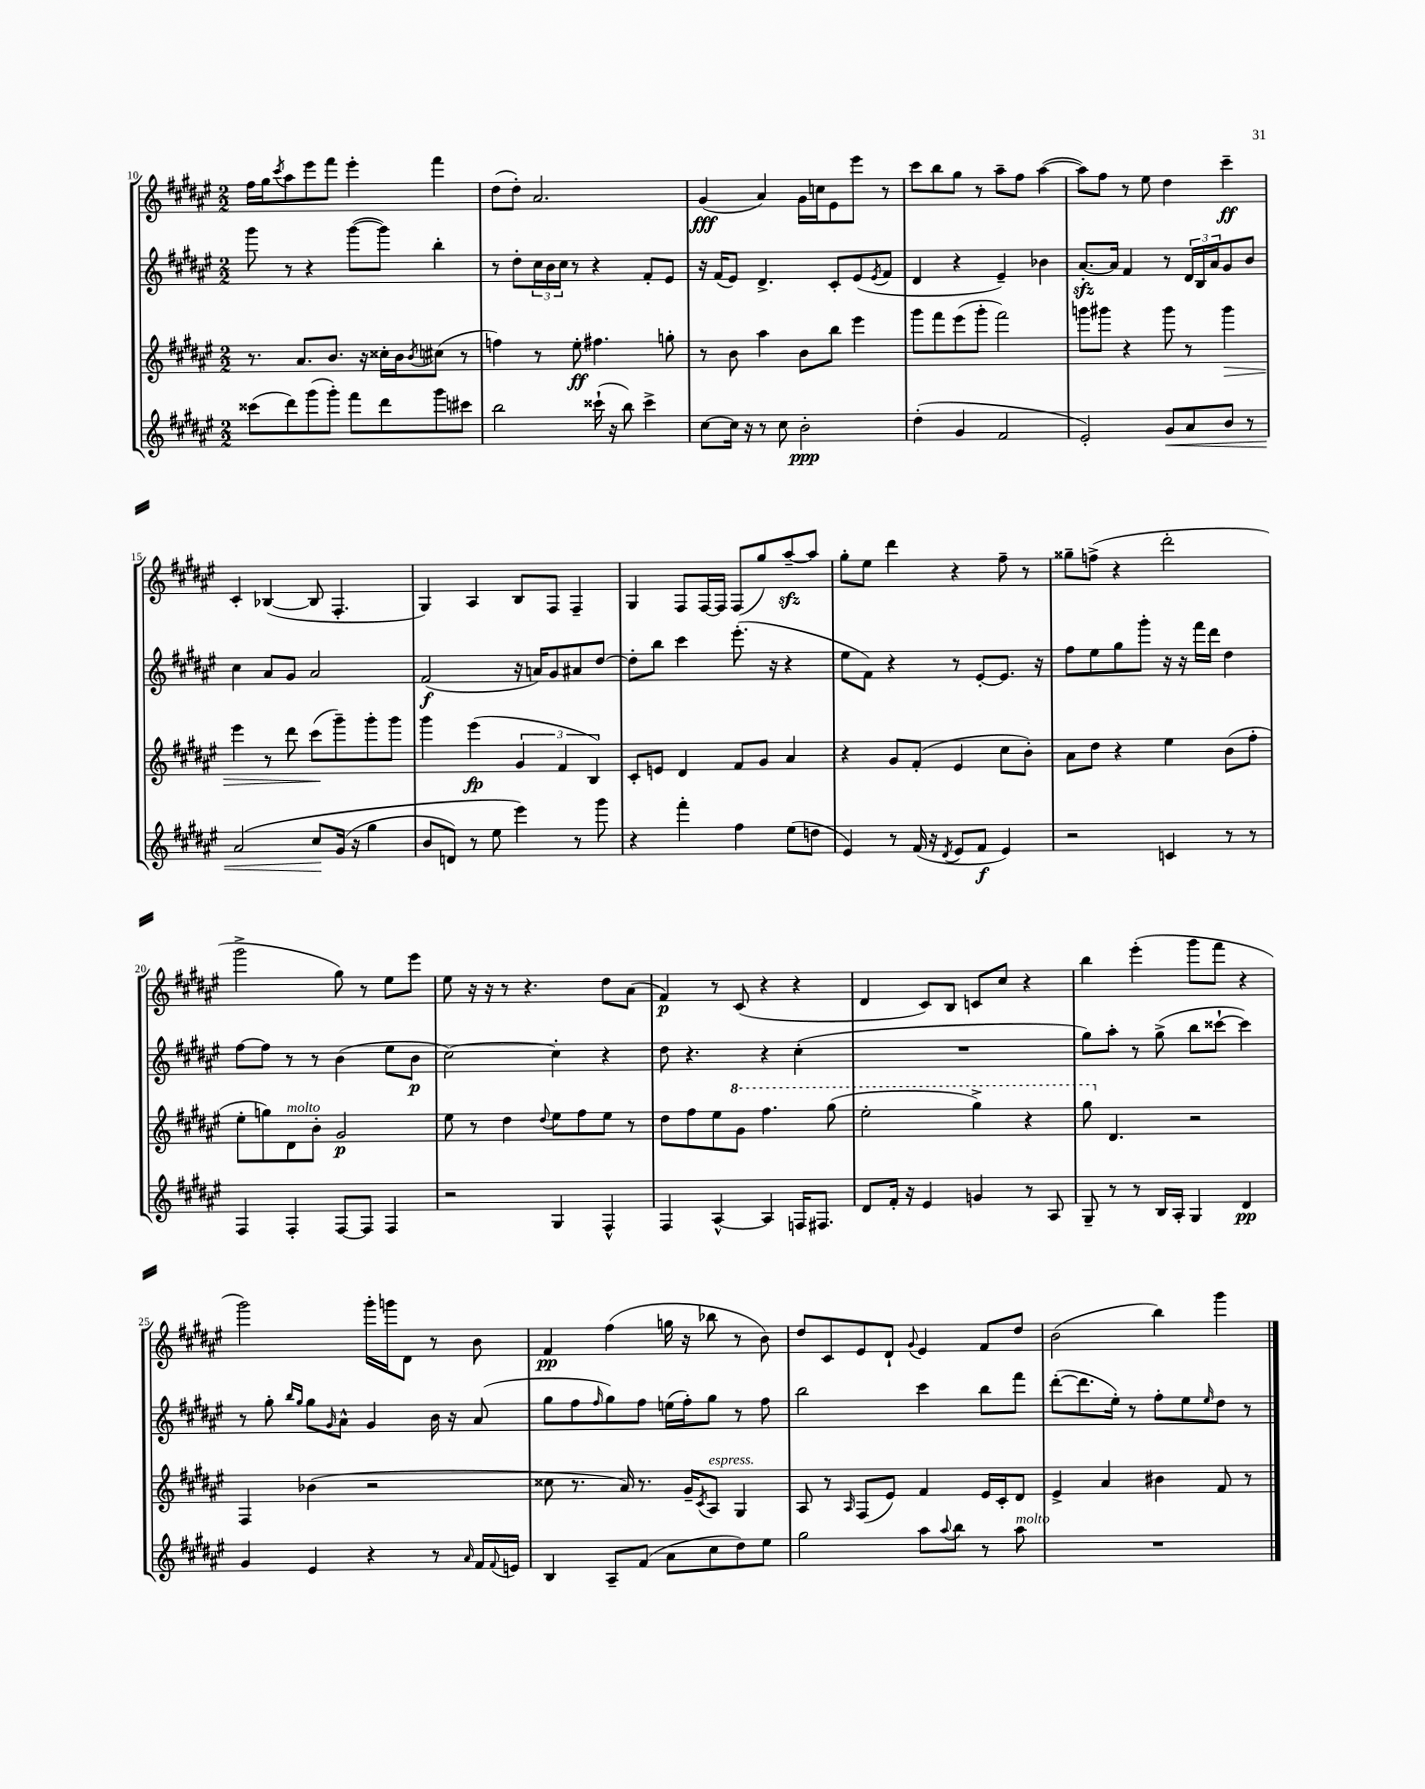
<<
\new StaffGroup <<
\new Staff = "s0" {
    \clef treble \key fis \major \numericTimeSignature \time 2/2
    fis''16 gis''16 \acciaccatura { cis'''8 } ais''8 eis'''8 fis'''8 eis'''4-. fis'''4 |
    dis''8( dis''8-.) ais'2. |
    gis'4\fff( ais'4) gis'16 c''16 eis'8 eis'''8 r8 |
    cis'''8 b''8 gis''8 r8 ais''8-- fis''8 ais''4~( |
    ais''8) fis''8 r8 eis''8 dis''4 cis'''4--\ff |
    cis'4-. bes4~( bes8 fis4.-. |
    gis4) ais4 b8 fis8 fis4-- |
    gis4 fis8 fis16~ fis16 fis8( gis''8) ais''8~--\sfz ais''8 |
    gis''8-. eis''8 dis'''4 r4 fis''8-- r8 |
    gisis''8-- f''8->( r4 dis'''2-. |
    gis'''2-> gis''8) r8 eis''8 eis'''8 |
    eis''8 r16 r16 r8 r4. dis''8 ais'8( |
    fis'4\p) r8 cis'8( r4 r4 |
    dis'4 cis'8) b8 c'8 cis''8 r4 |
    b''4 eis'''4-.( gis'''8 fis'''8 r4 |
    gis'''2) gis'''16-. g'''16 dis'8 r8 b'8 |
    fis'4\pp fis''4( g''16 r16 bes''8 r8 b'8) |
    dis''8 cis'8 eis'8 dis'8-! \appoggiatura { gis'8 } eis'4 fis'8 dis''8 |
    b'2( b''4) gis'''4 \bar "|." |
}
\new Staff = "s1" {
    \clef treble \key fis \major \numericTimeSignature \time 2/2
    gis'''8 r8 r4 gis'''8~( gis'''8) b''4-. |
    r8 dis''8-. \tuplet 3/2 { cis''16 b'16 cis''16 } r8 r4 fis'8-. eis'8 |
    r16 fis'16( eis'8) dis'4.-> cis'8-. eis'8( \acciaccatura { eis'8 } fis'8 |
    dis'4 r4 eis'4--) bes'4 |
    ais'8.~-.\sfz ais'16 fis'4 r8 \tuplet 3/2 { dis'16 b16 ais'16 } gis'8 b'8 |
    cis''4 ais'8 gis'8 ais'2 |
    fis'2\f( r16 a'16) gis'8 ais'8 dis''8~ |
    dis''8-. b''8 cis'''4 eis'''8.-.( r16 r4 |
    eis''8 fis'8) r4 r8 eis'8~-. eis'8. r16 |
    fis''8 eis''8 gis''8 gis'''8-. r16 r16 fis'''16 dis'''16 dis''4 |
    fis''8~ fis''8 r8 r8 b'4( eis''8 b'8\p |
    cis''2~) cis''4-. r4 |
    dis''8 r4. r4 cis''4-.( |
    R1 |
    gis''8) ais''8-. r8 gis''8->( b''8 cisis'''8~-! cisis'''4) |
    r8 gis''8-. \grace { b''16 gis''16 } gis''8 \grace { gis'16 } ais'8-^ gis'4 b'16 r16 ais'8( |
    gis''8 fis''8 \grace { fis''16 } gis''8) fis''8 e''16( fis''16-.) gis''8 r8 fis''8 |
    b''2 cis'''4 b''8 fis'''8 |
    dis'''8~-.( dis'''8. eis''16-.) r8 fis''8-. eis''8 \grace { eis''16 } dis''8 r8 \bar "|." |
}
\new Staff = "s2" {
    \clef treble \key fis \major \numericTimeSignature \time 2/2
    r8. ais'8. b'8. r16 cisis''16-. b'16 \acciaccatura { b'8 } cis''8( r8 |
    f''4) r8 eis''8-.\ff fis''4. g''8-. |
    r8 b'8 ais''4 b'8 b''8 eis'''4 |
    gis'''8 fis'''8 eis'''8( gis'''8-. fis'''2) |
    g'''8 gis'''8 r4 gis'''8 r8 gis'''4\> |
    eis'''4 r8 dis'''8 cis'''8\!( gis'''8--) gis'''8-. gis'''8 |
    gis'''4 eis'''4\fp( \tuplet 3/2 { gis'4 fis'4 b4) } |
    cis'8-. e'8 dis'4 fis'8 gis'8 ais'4 |
    r4 gis'8 fis'8-.( eis'4 cis''8 b'8-.) |
    ais'8 dis''8 r4 eis''4 b'8( fis''8-. |
    eis''8-. g''8) dis'8^\markup { \italic "molto" } b'8-. gis'2\p |
    eis''8 r8 dis''4 \appoggiatura { dis''8 } eis''8 fis''8 eis''8 r8 |
    dis''8 fis''8 eis''8 \ottava #1 gis''8 fis'''4. gis'''8( |
    eis'''2-. gis'''4->) r4 |
    gis'''8 \ottava #0 dis'4. r2 |
    fis4 bes'4( r2 |
    cisis''8 r8. ais'16) r8. gis'16-- \acciaccatura { cis'8 } ais8^\markup { \italic "espress." } gis4 |
    ais8 r8 \grace { ais16 } fis8( eis'8) fis'4 eis'16 cis'16-. dis'8 |
    eis'4-> ais'4 bis'4 fis'8 r8 \bar "|." |
}
\new Staff = "s3" {
    \clef treble \key fis \major \numericTimeSignature \time 2/2
    cisis'''8( dis'''8) gis'''8( gis'''8-.) fis'''8 dis'''8 gis'''8 cis'''8 |
    b''2 cisis'''16-!( r16 b''8) cisis'''4-> |
    cis''8~ cis''16 r16 r8 cis''8 b'2-.\ppp |
    dis''4-.( gis'4 fis'2 |
    eis'2-.) gis'8\< ais'8 b'8 r8 |
    ais'2\( cis''8\! gis'16( r16 gis''4 |
    b'8 d'8) r8 eis''8 eis'''4\) r8 gis'''8 |
    r4 fis'''4-. fis''4 eis''8( d''8 |
    eis'4) r8 fis'16( r16 \acciaccatura { dis'8 } eis'8 fis'8\f eis'4) |
    r2 c'4 r8 r8 |
    fis4 fis4-. fis8~ fis8 fis4 |
    r2 gis4 fis4-^ |
    fis4 ais4~-^ ais4 f16 fis8. |
    dis'8 fis'16-. r16 eis'4 g'4 r8 ais8 |
    gis8-- r8 r8 b16 ais16-. gis4 dis'4\pp |
    gis'4 eis'4 r4 r8 \grace { ais'16 } fis'16 \appoggiatura { fis'8 } e'16 |
    b4 ais8-- fis'8( ais'8 cis''8 dis''8) eis''8 |
    gis''2 ais''8 \appoggiatura { ais''8 } b''8 r8 ais''8^\markup { \italic "molto" } |
    R1 \bar "|." |
}
>>
>>
\layout { \context { \Score currentBarNumber = #10 } }
